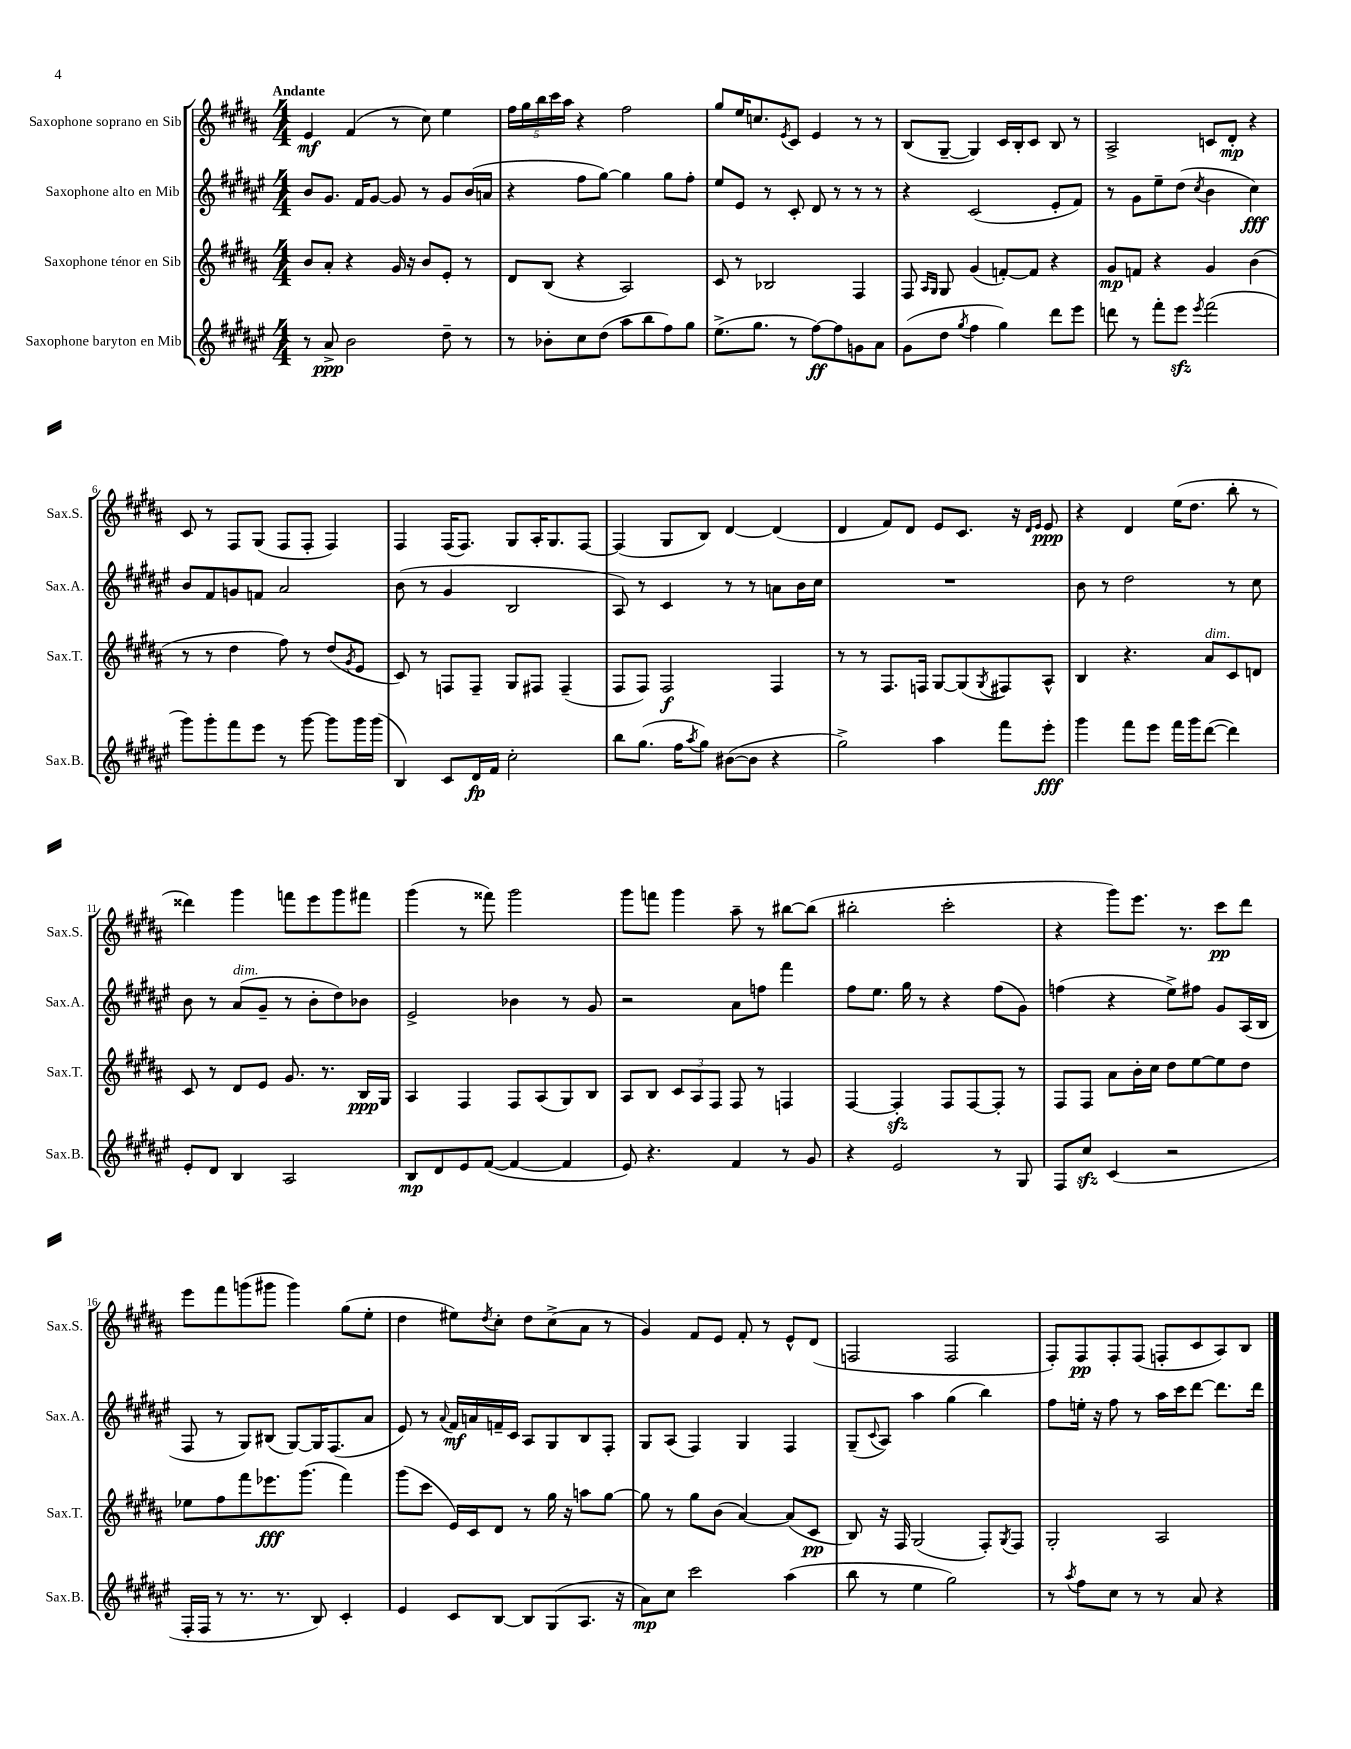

**kern	**kern	**kern	**kern
*staff4	*staff3	*staff2	*staff1
*clefG2	*clefG2	*clefG2	*clefG2
*k[f#c#g#d#a#e#]	*k[f#c#g#d#a#]	*k[f#c#g#d#a#e#]	*k[f#c#g#d#a#]
*M4/4	*M4/4	*M4/4	*M4/4
8r	8b	8b	4e
8a#^	8a#'	8.g#	.
2b	4r	.	(4f#
.	.	16f#	.
.	.	[8g#	.
.	16g#	8g#]	8r
.	16r	.	.
.	8b	8r	8cc#)
8dd#~	8e'	8g#	4ee
8r	8r	(16b	.
.	.	16a	.
=	=	=	=
8r	8d#	4r	20ff#
.	.	.	20gg#
.	.	.	20bb
8b-'	(8B	.	.
.	.	.	20ccc#
.	.	.	20aa#
8cc#	4r	8ff#	4r
(8dd#	.	[8gg#)	.
8aa#	2A#)	4gg#]	2ff#
8bb	.	.	.
8ff#)	.	8gg#	.
8gg#	.	8ff#'	.
=	=	=	=
(8.ee#^	8c#	8ee#	8gg#
.	8r	8e#	16ee
8.gg#	.	.	8.cc
.	2B-	8r	.
.	.	.	8qe
8r	.	8c#'	8c#
[8ff#)	.	8d#	4e
8ff#]	.	8r	.
8g	4F#	8r	8r
8a#	.	8r	8r
=	=	=	=
(8g#	8F#	4r	(8B
.	16qqA#	.	.
.	16qqG#	.	.
8dd#	8G#	.	[8G#~
8qgg#	.	.	.
4ff#	(4g#	(2c#	4G#])
4gg#)	[8f')	.	16c#
.	.	.	16B'
.	8f]	.	8c#
8ddd#	4r	8e#'	8B
8eee#	.	8f#)	8r
=	=	=	=
8ddd	8g#	8r	2A#^
8r	8f	8g#	.
8fff#'	4r	8ee#~	.
8eee#	.	(8dd#	.
8qeee#	.	8qcc#	.
(2fff#	4g#	4b	8c
.	.	.	8d#'
.	(4b	4cc#)	4r
=	=	=	=
8ggg#)	8r	8b	8c#
8ggg#'	8r	8f#	8r
8fff#	4dd#	8g	8F#
8eee#	.	8f	(8G#
8r	8ff#)	2a#	8F#
[8ggg#	8r	.	8F#'
8ggg#]	(8dd#	.	4F#)
.	8qg#	.	.
16ggg#	8e	.	.
(16ggg#	.	.	.
=	=	=	=
4B)	8c#)	(8b	4F#
.	8r	8r	.
8c#	8F	4g#	(16F#
.	.	.	8.F#)
16d#	8F~	.	.
16f#	.	.	.
2cc#'	8G#	2B	8G#
.	8F#	.	16A#'
.	.	.	8.G#
.	(4F#~	.	.
.	.	.	[8F#
=	=	=	=
8bb	8F#	8A#)	(4F#]
(8.gg#	8F#)	8r	.
.	2F#	4c#	8G#
16ff#	.	.	.
8qaa#	.	.	.
8gg#)	.	.	8B)
([8b#	.	8r	[4d#
8b#]	.	8r	.
4r	4F#	8a	(4d#]
.	.	16b	.
.	.	16cc#	.
=	=	=	=
2gg#^)	8r	1r	4d#
.	8r	.	.
.	8.F#	.	8f#)
.	.	.	8d#
.	16F	.	.
4aa#	[8G#	.	8e
.	(8G#]	.	8.c#
.	8qG#	.	.
8fff#	8F#)	.	.
.	.	.	16r
.	.	.	16qqd#
.	.	.	16qqe
8eee#'	8A#^^	.	8e
=	=	=	=
4ggg#	4B	8b	4r
.	.	8r	.
8fff#	4.r	2dd#	4d#
8eee#	.	.	.
16fff#	.	.	(16ee
16ggg#	.	.	8.dd#
([8ddd#	8a#	.	.
4ddd#])	8c#	8r	8bb'
.	8d	8cc#	8r
=	=	=	=
8e#'	8c#	8b	4ddd##)
8d#	8r	8r	.
4B	8d#	(8a#	4ggg#
.	8e	8g#~	.
2A#	8.g#	8r	8fff
.	.	8b'	8eee
.	8.r	.	.
.	.	8dd#)	8ggg#
.	16B	8b-	8fff#
.	16G#	.	.
=	=	=	=
8B	4A#	2e#^	(4ggg#
8d#	.	.	.
8e#	4F#	.	8r
([8f#	.	.	8fff##)
4f#_	8F#	4b-	2ggg#
.	(8A#	.	.
4f#]	8G#)	8r	.
.	8B	8g#	.
=	=	=	=
8e#)	8A#	2r	8ggg#
4.r	8B	.	8fff
.	12c#	.	4ggg#
.	12A#	.	.
.	12F#	.	.
4f#	8F#	8a#	8aa#~
.	8r	8ff	8r
8r	4F	4fff#	[8bb#
8g#	.	.	(8bb#]
=	=	=	=
4r	[4F#	8ff#	2bb#'
.	.	8.ee#	.
2e#	4F#']	.	.
.	.	16gg#	.
.	.	8r	.
.	8F#	4r	2ccc#'
.	[8F#	.	.
8r	8F#']	(8ff#	.
8G#	8r	8g#)	.
=	=	=	=
8F#	8F#	(4ff	4r
8cc#	8F#	.	.
(4c#	8a#	4r	8ggg#)
.	16b'	.	8.eee
.	16cc#	.	.
2r	8dd#	8ee#^)	.
.	.	.	8.r
.	[8ee	8ff#	.
.	8ee]	8g#	8ccc#
.	8dd#	(16A#	8ddd#
.	.	16B	.
=	=	=	=
16F#'	8ee-	8F#	8eee
16F#	.	.	.
8r	8ff#	8r	8fff#
8.r	8fff#	8G#)	(8ggg
.	8.eee-	(8B#	8ggg#
8.r	.	.	.
.	.	[8G#)	4ggg#)
.	(8.ggg#	.	.
8B)	.	16G#]	.
.	.	(8.F#	.
4c#'	4fff#)	.	(8gg#
.	.	8a#	8ee'
=	=	=	=
4e#	(8ggg#	8e#)	4dd#
.	8ccc#	8r	.
.	.	8qqa#	.
8c#	16e)	16f#	8ee#)
.	16c#	16a	.
.	.	.	8qdd#
[8B	8d#	16f~	8cc#'
.	.	16c#	.
8B]	8r	8A#	8dd#
(8G#	16gg#	8G#	(8cc#^
.	16r	.	.
8.A#	8aa	8B	8a#
.	[8gg#	8F#'	8r
16r	.	.	.
=	=	=	=
8a#)	8gg#]	8G#	4g#)
8cc#	8r	(8A#	.
2ccc#	8gg#	4F#)	8f#
.	(8b	.	8e
.	[4a#)	4G#	8f#'
.	.	.	8r
(4aa#	(8a#]	4F#	8e^^
.	8c#	.	(8d#
=	=	=	=
8bb	8B)	(8G#~	2F
.	.	8qqc#	.
8r	16r	8A#)	.
.	16F#	.	.
4ee#	(2G#	4aa#	.
2gg#)	.	(4gg#	2F
.	8F#')	4bb)	.
.	8qG#	.	.
.	8F#	.	.
=	=	=	=
8r	2G#'	8ff#	8F#')
8qaa#	.	.	.
8ff#	.	16ee'	8F#
.	.	16r	.
8cc#	.	8ff#	8F#'
8r	.	8r	(8F#
8r	2A#	16aa#	8F'
.	.	16ccc#	.
8a#	.	[8ddd#	8c#
4r	.	8.ddd#]	8A#)
.	.	.	8B
.	.	16ddd#	.
==	==	==	==
*-	*-	*-	*-
